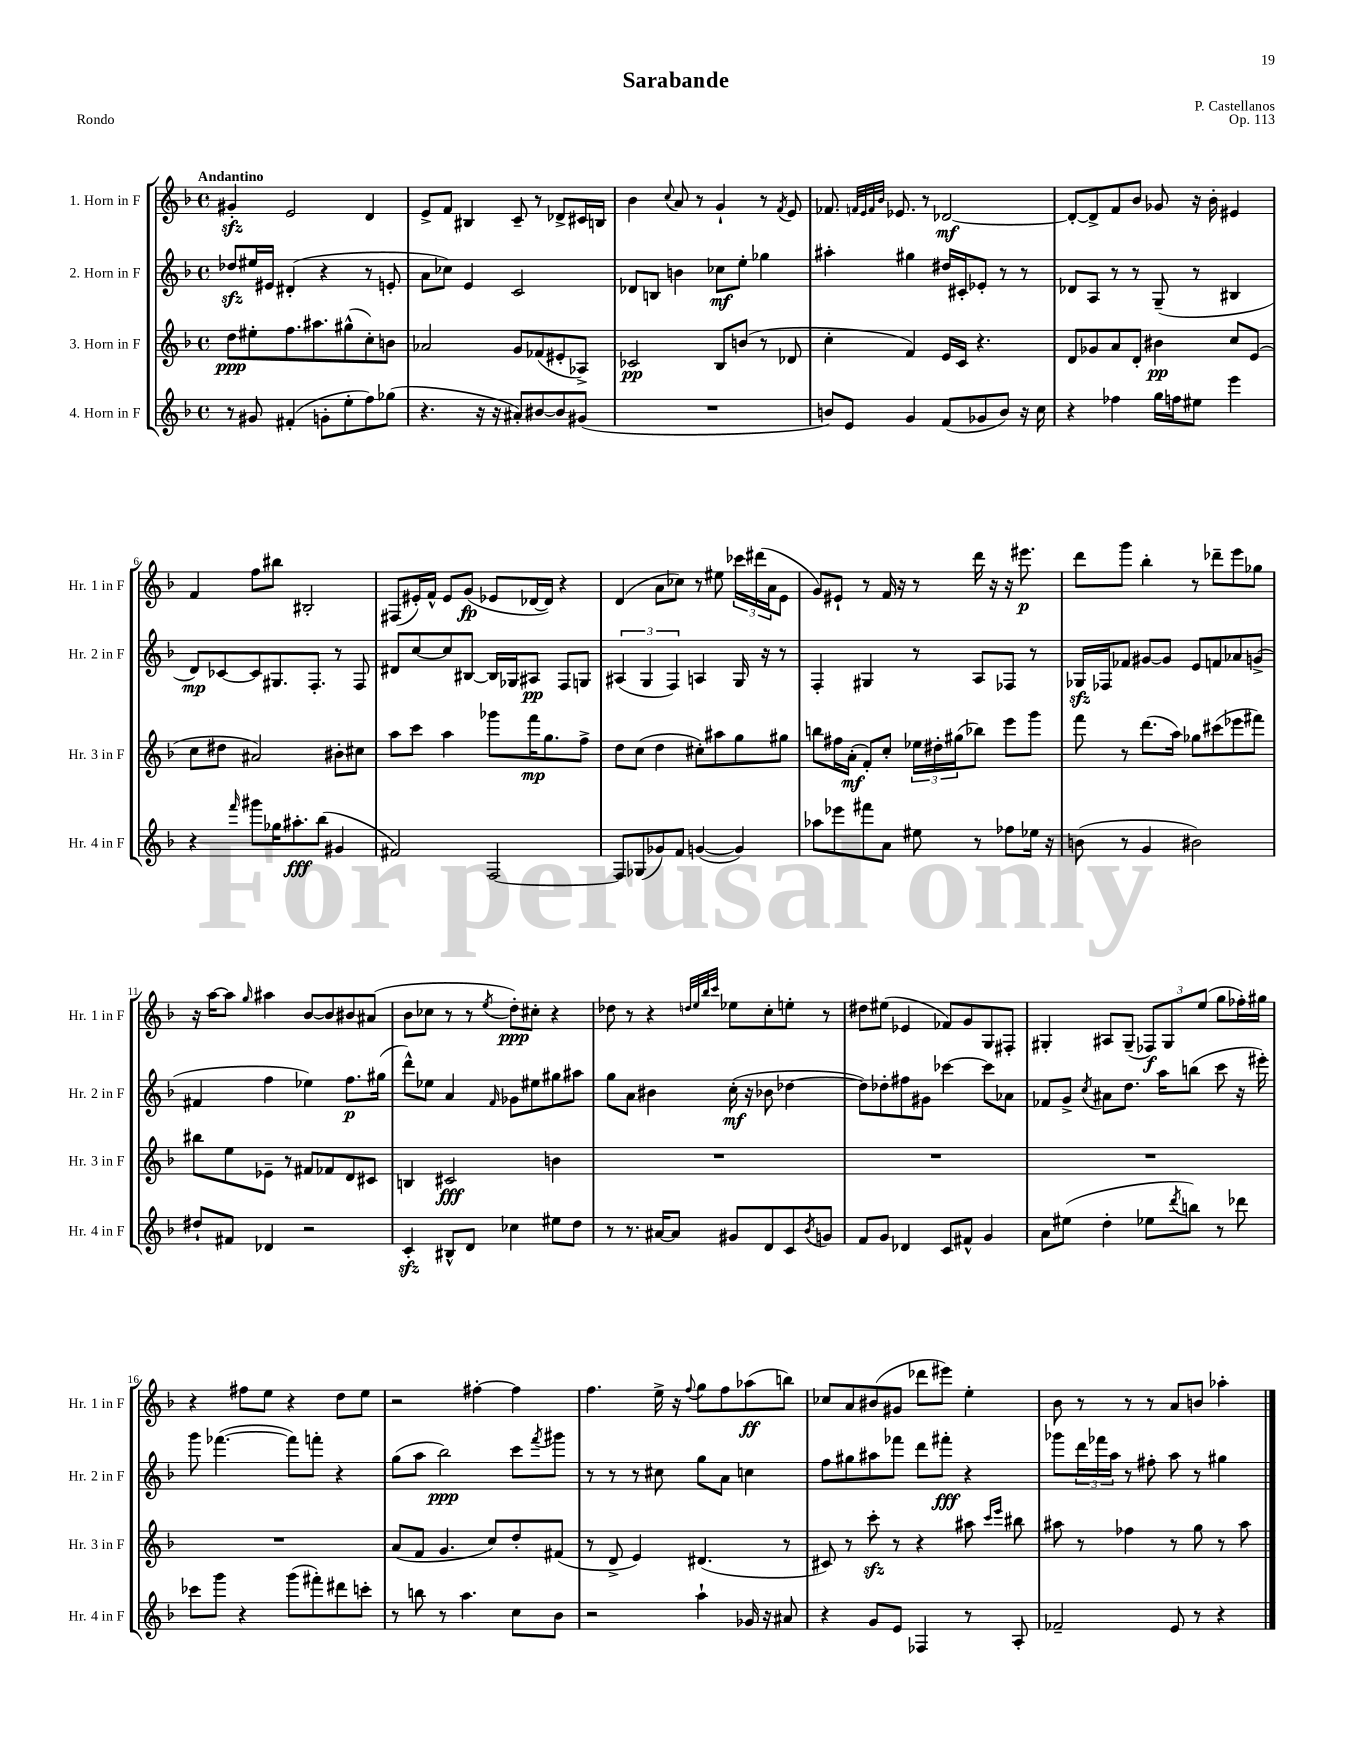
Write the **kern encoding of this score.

**kern	**dynam	**kern	**dynam	**kern	**dynam	**kern	**dynam
*part4	*part4	*part3	*part3	*part2	*part2	*part1	*part1
*staff4	*staff4	*staff3	*staff3	*staff2	*staff2	*staff1	*staff1
*I"4. Horn in F	*	*I"3. Horn in F	*	*I"2. Horn in F	*	*I"1. Horn in F	*
*I'Hr. 4 in F	*	*I'Hr. 3 in F	*	*I'Hr. 2 in F	*	*I'Hr. 1 in F	*
*clefG2	*	*clefG2	*	*clefG2	*	*clefG2	*
*k[b-]	*	*k[b-]	*	*k[b-]	*	*k[b-]	*
*M4/4	*	*M4/4	*	*M4/4	*	*M4/4	*
*met(c)	*	*met(c)	*	*met(c)	*	*met(c)	*
=1	=1	=1	=1	=1	=1	=1	=1
!	!	!	!	!	!	!LO:TX:a:B:t=Andantino	!
8r	.	8dd\L	ppp	8dd-Xzz/L	.	4g#Xzz'/	.
8g#X/	.	8ee#X'\	.	16ee#X/L	.	.	.
.	.	.	.	16e#X/JJ	.	.	.
(4f#X'/	.	8.ff\	.	(4d#X'/	.	2e/	.
.	.	8.aa#X\	.	.	.	.	.
8gn'\L	.	.	.	4r	.	.	.
8ee'\	.	(8gg#X^^\	.	.	.	.	.
8ff\)	.	8cc'\)	.	8r	.	4d/	.
(8gg-X\J	.	8bn\J	.	8en'/	.	.	.
=2	=2	=2	=2	=2	=2	=2	=2
4.r	.	2a-X/	.	8a\L	.	8e^/L	.
.	.	.	.	8cc-X\J)	.	8f/J	.
.	.	.	.	4e/	.	4B#X/	.
16r	.	.	.	.	.	.	.
16r	.	.	.	.	.	.	.
8a#X'/L)	.	8g/L	.	2c/	.	8c~/	.
[8b#X/	.	(8f-X/	.	.	.	8r	.
8b#/]	.	8e#X'/	.	.	.	8d-X^/L	.
(8g#X/J	.	8A-X^/J)	.	.	.	16c#X/L	.
.	.	.	.	.	.	16Bn/JJ	.
=3	=3	=3	=3	=3	=3	=3	=3
1r	.	2c-X/	pp	8d-X/L	.	4b-\	.
.	.	.	.	8Bn/J	.	.	.
.	.	.	.	.	.	8qqcc/	.
.	.	.	.	4bn\	.	8a/	.
.	.	.	.	.	.	8r	.
.	.	8B-/L	.	8cc-X\L	mf	4g`/	.
.	.	(8bn/J	.	8ee'\J	.	.	.
.	.	8r	.	4gg-X\	.	8r	.
.	.	.	.	.	.	8qf/	.
.	.	8d-X/	.	.	.	8e/	.
=4	=4	=4	=4	=4	=4	=4	=4
8bn/L)	.	4cc'\	.	4aa#X'\	.	8.f-X/	.
8e/J	.	.	.	.	.	.	.
.	.	.	.	.	.	32qqfn/LLL	.
.	.	.	.	.	.	32qqe/	.
.	.	.	.	.	.	32qqf/	.
.	.	.	.	.	.	32qqb-/JJJ	.
.	.	.	.	.	.	8.e-X/	.
4g/	.	4f/)	.	4gg#X\	.	.	.
.	.	.	.	.	.	8r	.
(8f/L	.	16e/LL	.	16dd#X/LL	.	[2d-X/	mf
.	.	16c/JJ	.	16c#X'/J	.	.	.
8g-X/	.	4.r	.	8e-X'/J	.	.	.
8b/J)	.	.	.	8r	.	.	.
16r	.	.	.	8r	.	.	.
16cc\	.	.	.	.	.	.	.
=5	=5	=5	=5	=5	=5	=5	=5
4r	.	8d/L	.	8d-X/L	.	8d-'/L_	.
.	.	8g-X/	.	8A/J	.	8d-^/]	.
4ff-X\	.	8a/	.	8r	.	8f/	.
.	.	8d'/J	.	8r	.	8b-/J	.
16gg\LL	.	4b#X\	pp	(8G~/	.	8g-X/	.
16ffn\J	.	.	.	.	.	.	.
8ee#X\J	.	.	.	8r	.	16r	.
.	.	.	.	.	.	16b-'\	.
4eee\	.	8cc/L	.	4B#X/	.	4e#X/	.
.	.	(8e/J	.	.	.	.	.
!!LO:LB:g=z
=6	=6	=6	=6	=6	=6	=6	=6
4r	.	8cc\L	.	8d/L)	mp	4f/	.
.	.	8dd#X\J	.	[8c-X/	.	.	.
16qqfff/	.	.	.	.	.	.	.
8ggg#X\L	.	2a#X/)	.	8c-/]	.	8ff\L	.
16gg-X\K	.	.	.	8.G#X/	.	8bb#X\J	.
8.aa#X'\	fff	.	.	.	.	.	.
.	.	.	.	.	.	2B#X'/	.
.	.	.	.	8.F'/J	.	.	.
(8bb-\J	.	.	.	.	.	.	.
4g#X/	.	8b#X'\L	.	8r	.	.	.
.	.	8cc#X\J	.	8F/	.	.	.
=7	=7	=7	=7	=7	=7	=7	=7
2f#X/)	.	8aa\L	.	8d#X/L	.	(8F#X/L	.
.	.	8ccc\J	.	[8cc/	.	16e#X'/L)	.
.	.	.	.	.	.	16f^^/JJ	.
.	.	4aa\	.	8cc/]	.	8e#/L	.
.	.	.	.	[8B#X/J	.	(8g/J	fp
[2F/	.	8ggg-X\L	.	16B#/LL]	.	8e-X/L	.
.	.	.	.	16G-X/J	.	.	.
.	.	16fff\K	mp	8A#X/J	pp	[16d-X/L	.
.	.	8.gg\	.	.	.	16d-/JJ])	.
.	.	.	.	8F/L	.	4r	.
.	.	8ff^\J	.	8Gn/J	.	.	.
=8	=8	=8	=8	=8	=8	=8	=8
8F/L]	.	8dd\L	.	(6A#X/	.	(4d/	.
(8G-X/	.	(8cc\J	.	.	.	.	.
.	.	.	.	6G/	.	.	.
8g-X/)	.	4dd\	.	.	.	8a\L	.
.	.	.	.	6F/)	.	.	.
8f/J	.	.	.	.	.	8cc-X\J)	.
([4gn/	.	8cc#X'\L)	.	4An/	.	8r	.
.	.	8aa#X\	.	.	.	8ee#X\	.
4g/])	.	8gg\	.	16G/	.	24ccc-X\LL	.
.	.	.	.	.	.	(24ddd#X\	.
.	.	.	.	16r	.	.	.
.	.	.	.	.	.	24a\J	.
.	.	8gg#X\J	.	8r	.	8e\J	.
=9	=9	=9	=9	=9	=9	=9	=9
8aa-X\L	.	8bbn\L	.	4F'/	.	8g/L)	.
8eee-X\	.	16ff#X\L	.	.	.	8e#X`/J	.
.	.	(16a'\JJ	mf	.	.	.	.
8fff#X\	.	8f'/L)	.	4G#X/	.	8r	.
8a\J	.	8cc'/J	.	.	.	16f/	.
.	.	.	.	.	.	16r	.
8ee#X\	.	24ee-X\LL	.	8r	.	8r	.
.	.	24dd#X'\	.	.	.	.	.
.	.	(24gg#X\J	.	.	.	.	.
8r	.	8bb-X\J)	.	8A/L	.	16ddd\	.
.	.	.	.	.	.	16r	.
8ff-X\L	.	8eee\L	.	8F-X/J	.	16r	.
.	.	.	.	.	.	8.eee#X\	p
16ee-X\Jk	.	8ggg\J	.	8r	.	.	.
16r	.	.	.	.	.	.	.
=10	=10	=10	=10	=10	=10	=10	=10
(8bn\	.	8fff\	.	16G-Xzz/LL	.	8ddd\L	.
.	.	.	.	16F-X/J	.	.	.
8r	.	8r	.	8f-X/J	.	8ggg\J	.
4g/	.	(8.ddd\L	.	[8g#X/L	.	4bb-'\	.
.	.	.	.	8g#/J]	.	.	.
.	.	16aa\Jk)	.	.	.	.	.
2b#X\)	.	8gg-X\L	.	8e/L	.	8r	.
.	.	(8ccc#X\	.	8fn/	.	8ddd-X~\L	.
.	.	8eee-X\	.	8a-X/	.	8eee\	.
.	.	8fff#X\J)	.	(8gn^/J	.	8gg-X\J	.
!!LO:LB:g=z
=11	=11	=11	=11	=11	=11	=11	=11
8dd#X`/L	.	8bb#X\L	.	4f#X/	.	16r	.
.	.	.	.	.	.	[16aa\KL	.
8f#X/J	.	8ee\	.	.	.	8aa\J]	.
.	.	.	.	.	.	16qqgg/	.
4d-X/	.	8e-X~\J	.	4ff\	.	4aa#X\	.
.	.	8r	.	.	.	.	.
2r	.	8f#X/L	.	4ee-X\)	.	[8b-/L	.
.	.	8f-X/	.	.	.	8b-/]	.
.	.	8d/	.	8.ff\L	p	8b#X/	.
.	.	8c#X/J	.	.	.	(8a#X/J	.
.	.	.	.	(16gg#X\Jk	.	.	.
=12	=12	=12	=12	=12	=12	=12	=12
4czz'/	.	4Bn/	.	8ddd^^\L)	.	8b-\L	.
.	.	.	.	8ee-X\J	.	8cc-X\J	.
8B#X^^/L	.	2c#X/	fff	4a/	.	8r	.
8d/J	.	.	.	.	.	8r	.
.	.	.	.	16qqf/	.	8qee/	.
4cc-X\	.	.	.	8g-X\L	.	8dd'\L)	ppp
.	.	.	.	8ee#X\	.	8cc#X'\J	.
8ee#X\L	.	4bn\	.	8gg#X\	.	4r	.
8dd\J	.	.	.	8aa#X\J	.	.	.
=13	=13	=13	=13	=13	=13	=13	=13
8r	.	1r	.	8gg\L	.	8dd-X\	.
8.r	.	.	.	8a\J	.	8r	.
.	.	.	.	4b#X\	.	4r	.
[16a#X/KL	.	.	.	.	.	.	.
8a#/J]	.	.	.	.	.	.	.
.	.	.	.	.	.	32qqddn/LLL	.
.	.	.	.	.	.	32qqee/	.
.	.	.	.	.	.	32qqbb-/	.
.	.	.	.	.	.	32qqccc/JJJ	.
8g#X/L	.	.	.	(16cc'\	mf	8ee-X\L	.
.	.	.	.	16r	.	.	.
8d/	.	.	.	8b-X\	.	8cc'\	.
8c/	.	.	.	[4dd-X\	.	8een'\J	.
8qb-/	.	.	.	.	.	.	.
8gn/J	.	.	.	.	.	8r	.
=14	=14	=14	=14	=14	=14	=14	=14
8f/L	.	1r	.	8dd-\L])	.	8dd#X\L	.
8g/J	.	.	.	8dd-X'\	.	(8ee#X\J	.
4d-X/	.	.	.	8ff#X\	.	4e-X/	.
.	.	.	.	8g#X\J	.	.	.
8c/L	.	.	.	[4ccc-X\	.	8f-X/L)	.
8f#X^^/J	.	.	.	.	.	8g/	.
4g/	.	.	.	8ccc-\L]	.	8G/	.
.	.	.	.	8a-X\J	.	8F#X'/J	.
=15	=15	=15	=15	=15	=15	=15	=15
8a\L	.	1r	.	8f-X/L	.	4G#X'/	.
(8ee#X\J	.	.	.	8g^/J	.	.	.
.	.	.	.	8qcc/	.	.	.
4dd'\	.	.	.	8a#X\L	.	8A#X/L	.
.	.	.	.	8.dd\J	.	(8G#~/J	.
8ee-X\L	.	.	.	.	.	12F-X/L)	f
.	.	.	.	16aa\KL	.	.	.
.	.	.	.	.	.	12G#/	.
8qddd/	.	.	.	.	.	.	.
8bbn\J)	.	.	.	(8bbn\J	.	.	.
.	.	.	.	.	.	(12ee/J	.
8r	.	.	.	8ccc\	.	8gg\L	.
8ddd-X\	.	.	.	16r	.	16ff-X'\L)	.
.	.	.	.	16eee#X'\)	.	16gg#X\JJ	.
!!LO:LB:g=z
=16	=16	=16	=16	=16	=16	=16	=16
8ccc-X\L	.	1r	.	8ggg\	.	4r	.
8ggg\J	.	.	.	([4.fff-X\	.	.	.
4r	.	.	.	.	.	8ff#X\L	.
.	.	.	.	.	.	8ee\J	.
(8ggg\L	.	.	.	8fff-\L])	.	4r	.
8fff#X'\)	.	.	.	8fffn'\J	.	.	.
8ddd#X\	.	.	.	4r	.	8dd\L	.
8cccn'\J	.	.	.	.	.	8ee\J	.
=17	=17	=17	=17	=17	=17	=17	=17
8r	.	(8a/L	.	(8gg\L	.	2r	.
8bbn\	.	8f/J	.	8aa\J	.	.	.
8r	.	4.g/	.	2bb-\)	ppp	.	.
4.aa\	.	.	.	.	.	.	.
.	.	.	.	.	.	[4ff#X'\	.
.	.	8cc/L)	.	.	.	.	.
8cc\L	.	8dd'/	.	8ccc\L	.	4ff#\]	.
.	.	.	.	8qfff/	.	.	.
8b-\J	.	(8f#X/J	.	8ggg#X\J	.	.	.
=18	=18	=18	=18	=18	=18	=18	=18
2r	.	8r	.	8r	.	4.ff\	.
.	.	8d^/	.	8r	.	.	.
.	.	4e/)	.	8r	.	.	.
.	.	.	.	8cc#X\	.	16ee^\	.
.	.	.	.	.	.	16r	.
.	.	.	.	.	.	8qqff/	.
4aa`\	.	(4.d#X/	.	8gg\L	.	8gg\L	.
.	.	.	.	8a\J	.	8ff\	.
16g-X/	.	.	.	4ccn\	.	(8aa-X\	ff
16r	.	.	.	.	.	.	.
8a#X/	.	8r	.	.	.	8bbn\J)	.
=19	=19	=19	=19	=19	=19	=19	=19
4r	.	8c#X/)	.	8ff\L	.	8cc-X/L	.
.	.	8r	.	8gg#X\	.	8a/	.
8g/L	.	8ccczz'\	.	8aa#X\	.	(8b#X/	.
8e/J	.	8r	.	8fff-X\J	.	8g#X/J	.
4F-X/	.	4r	.	8ddd\L	.	8ddd-X\L	.
.	.	.	.	8fff#X'\J	fff	8eee#X\J)	.
8r	.	8aa#X\	.	4r	.	4ee'\	.
.	.	16qqccc/LL	.	.	.	.	.
.	.	16qqeee/JJ	.	.	.	.	.
8A'/	.	8bb#X\	.	.	.	.	.
=20	=20	=20	=20	=20	=20	=20	=20
2f-X~/	.	8aa#X\	.	8ggg-X\L	.	8b-\	.
.	.	8r	.	24ddd\L	.	8r	.
.	.	.	.	24fff-X\	.	.	.
.	.	.	.	24aa\JJ	.	.	.
.	.	4ff-X\	.	8r	.	8r	.
.	.	.	.	8ff#X'\	.	8r	.
8e/	.	8r	.	8aa\	.	8a/L	.
8r	.	8gg\	.	8r	.	8bn/J	.
4r	.	8r	.	4gg#X\	.	4aa-X'\	.
.	.	8aa#\	.	.	.	.	.
==	==	==	==	==	==	==	==
*-	*-	*-	*-	*-	*-	*-	*-
